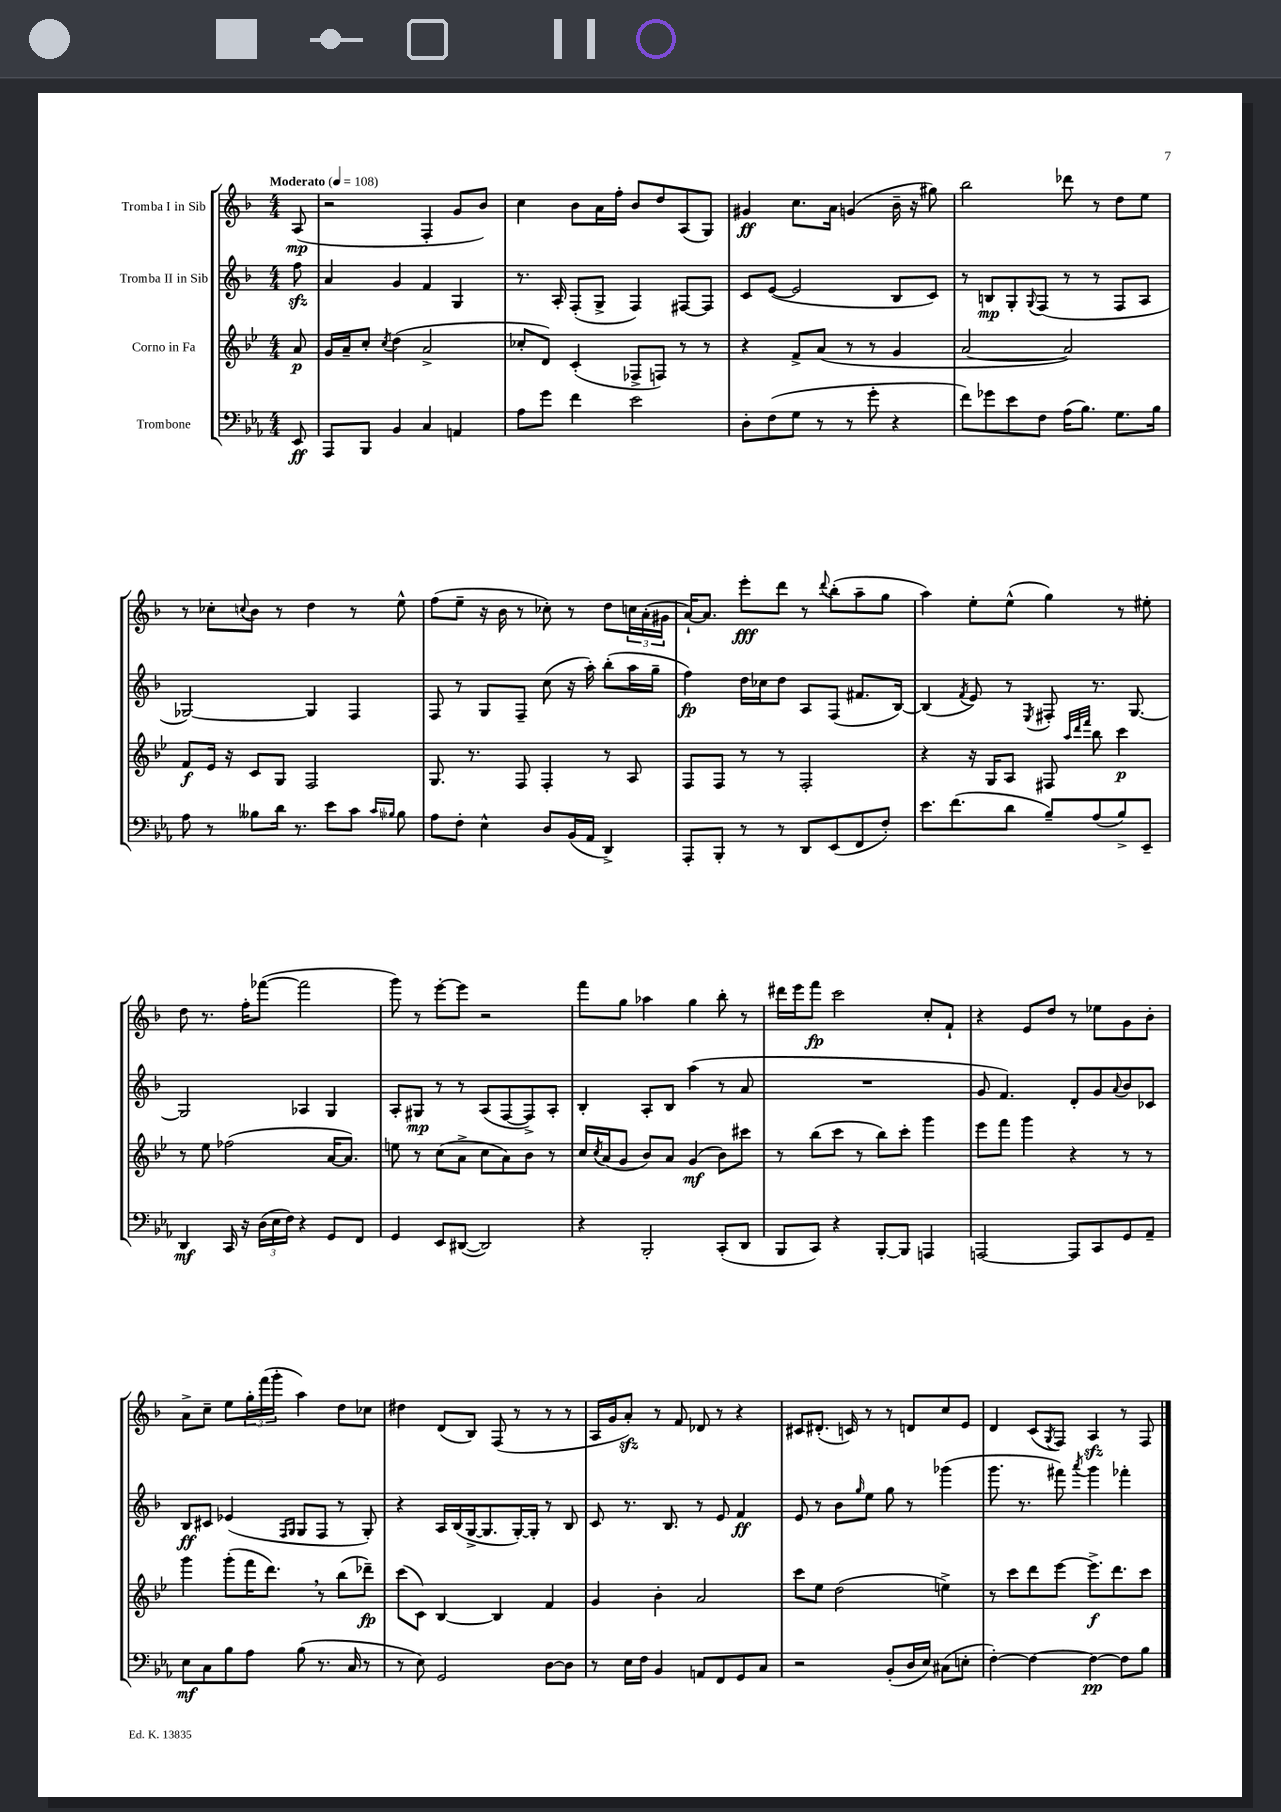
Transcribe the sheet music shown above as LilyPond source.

<<
\new StaffGroup <<
\new Staff = "s0" \with { instrumentName = "Tromba I in Sib" } {
    \clef treble \key f \major \numericTimeSignature \time 4/4 \partial 8 \tempo "Moderato" 4 = 108
    a8\mp( |
    r2 f4-. g'8 bes'8) |
    c''4 bes'8 a'16 f''16-. bes'8 d''8 a8( g8) |
    gis'4\ff c''8. a'16 g'4( bes'16-- r16 gis''8) |
    bes''2 des'''8 r8 d''8 e''8 |
    r8 ces''8-. \appoggiatura { c''8 } bes'8 r8 d''4 r8 e''8-^ |
    f''8( e''8-- r16 bes'16 r8 ces''8-.) r8 d''8 \tuplet 3/2 { c''16 a'16-.( gis'16 } |
    a'16~-!) a'8. e'''8-.\fff d'''8 r8 \appoggiatura { d'''8 } bes''8-.( a''8-- g''8 |
    a''4) e''8-. e''8-^( g''4) r8 eis''8-. |
    d''8 r8. f''16-. fes'''8~( fes'''2 |
    g'''8) r8 e'''8~-. e'''8 r2 |
    f'''8 g''8 aes''4 g''4 bes''8-. r8 |
    dis'''16 e'''16 f'''8\fp c'''2 c''8-. f'8-! |
    r4 e'8 d''8 r8 ees''8 g'8 bes'8-. |
    a'8-> c''8-- e''8 \tuplet 3/2 { g''16-. f'''16( g'''16-. } a''4) d''8 ces''8 |
    dis''4 d'8( bes8) f8( r8 r8 r8 |
    a16 g'16 a'8-.\sfz) r8 f'8 des'8 r8 r4 |
    cis'8 dis'8.-.( c'16) r8 r8 d'8 c''8 e'8 |
    d'4 c'8( \acciaccatura { g8 } f8) a4\sfz r8 f8 \bar "|." |
}
\new Staff = "s1" \with { instrumentName = "Tromba II in Sib" } {
    \clef treble \key f \major \numericTimeSignature \time 4/4 \partial 8
    f''8\sfz |
    a'4 g'4 f'4 g4 |
    r8. a16-. f8-.( g8-> f4) fis8~ fis8 |
    c'8 e'8~( e'2 bes8 c'8) |
    r8 b8\mp g8-. \appoggiatura { g8 } f8( r8 r8 f8 a8 |
    ges2~) ges4 f4 |
    f8 r8 g8 f8-- c''8( r16 a''16-.) bes''8-.( a''16 g''16-- |
    f''4\fp) d''16 ces''16 d''8 a8 f8( fis'8. bes16~) |
    bes4( \acciaccatura { f'8 } e'8) r8 \acciaccatura { e8 } fis8-. r8. g8.~ |
    g2 aes4 g4 |
    a8-. gis8\mp r8 r8 a8( f8~ f8->) a8-. |
    bes4-. a8-. bes8 a''4( r8 a'8 |
    R1 |
    g'8 f'4.) d'8-. g'8 \appoggiatura { a'8 } bes'8 ces'8 |
    bes8\ff cis'8 ees'4( \grace { f16 g16 } g8 f8 r8 g8-.) |
    r4 a16 bes16( g16~-> g8. g16~-.) g16-. r8 bes8 |
    c'8 r8. bes8. r8 e'8 f'4\ff |
    e'8 r8 bes'8 \grace { g''16 } e''8 g''8 r8 ges'''4( |
    g'''8. r8. fis'''8) \acciaccatura { a'''8 } g'''4 fes'''4-. \bar "|." |
}
\new Staff = "s2" \with { instrumentName = "Corno in Fa" } {
    \clef treble \key bes \major \numericTimeSignature \time 4/4 \partial 8
    a'8\p |
    g'16 a'16-- c''8-. \acciaccatura { c''8 } d''4( a'2-> |
    ces''8-. d'8) c'4-.( fes8-> f8) r8 r8 |
    r4 f'8-> a'8( r8 r8 g'4 |
    a'2~ a'2) |
    f'8\f ees'16 r16 c'8 g8 f2 |
    g8. r8. f8 f4-. r8 a8 |
    f8 f8 r8 r8 f2-. |
    r4 r16 g16 a8 fis8 \grace { a''32 d'''32 f'''32 } bes''8 c'''4\p |
    r8 ees''8 fes''2( a'16~ a'8.) |
    e''8 r8 c''8( a'8-> c''8 a'8) bes'8 r8 |
    c''16 \acciaccatura { c''8 } a'16( g'8 bes'8) a'8 g'4\mf( bes'8) cis'''8 |
    r8 bes''8( c'''8 r8 bes''8) c'''8-. g'''4 |
    ees'''8 f'''8 g'''4 r4 r8 r8 |
    g'''4 g'''8-.( f'''16 d'''8.) \breathe r8 bes''8( des'''8--\fp) |
    c'''8( c'8) bes4~ bes4 f'4 |
    g'4 bes'4-. a'2 |
    c'''8 ees''8 d''2( e''4->) |
    r8 c'''8 d'''8 ees'''8~ ees'''8.->\f d'''8. c'''8 \bar "|." |
}
\new Staff = "s3" \with { instrumentName = "Trombone" } {
    \clef bass \key ees \major \numericTimeSignature \time 4/4 \partial 8
    ees,8\ff |
    aes,,8 bes,,8 bes,4 c4 a,4 |
    aes8 g'8 f'4 ees'2 |
    d8-. f8( g8 r8 r8 g'8-. r4 |
    f'8) ges'8 ees'8 f8 aes16( bes8.) g8. bes16 |
    aes8 r8 beses8 d'16 r8. ees'8 c'8 \grace { c'16 bes16 } bes8 |
    aes8 f8-. ees4-^ d8 bes,16( aes,16 d,4->) |
    aes,,8-. bes,,8-. r8 r8 d,8 ees,8( f,8 f8-.) |
    ees'8. f'8.( d'8 bes8--) aes8( bes8->) ees,8-- |
    d,4\mf c,16 r16 \tuplet 3/2 { d16( ees16 f16) } r4 g,8 f,8 |
    g,4 ees,8 dis,8~( dis,2) |
    r4 bes,,2-. c,8-.( d,8 |
    bes,,8 c,8) r4 bes,,8~-. bes,,8 a,,4 |
    a,,2~ a,,8 c,8 g,8 aes,8-- |
    ees8\mf c8 bes8 aes8 bes8( r8. c16 r8 |
    r8 ees8) g,2 d8~ d8 |
    r8 ees16 f16 bes,4 a,8 f,8 g,8 c8 |
    r2 bes,8-.( d16 ees16) cis8( e8-. |
    f4~-.) f4~ f4~\pp f8 bes8 \bar "|." |
}
>>
>>
\layout { \context { \Score \remove "Bar_number_engraver" } }
